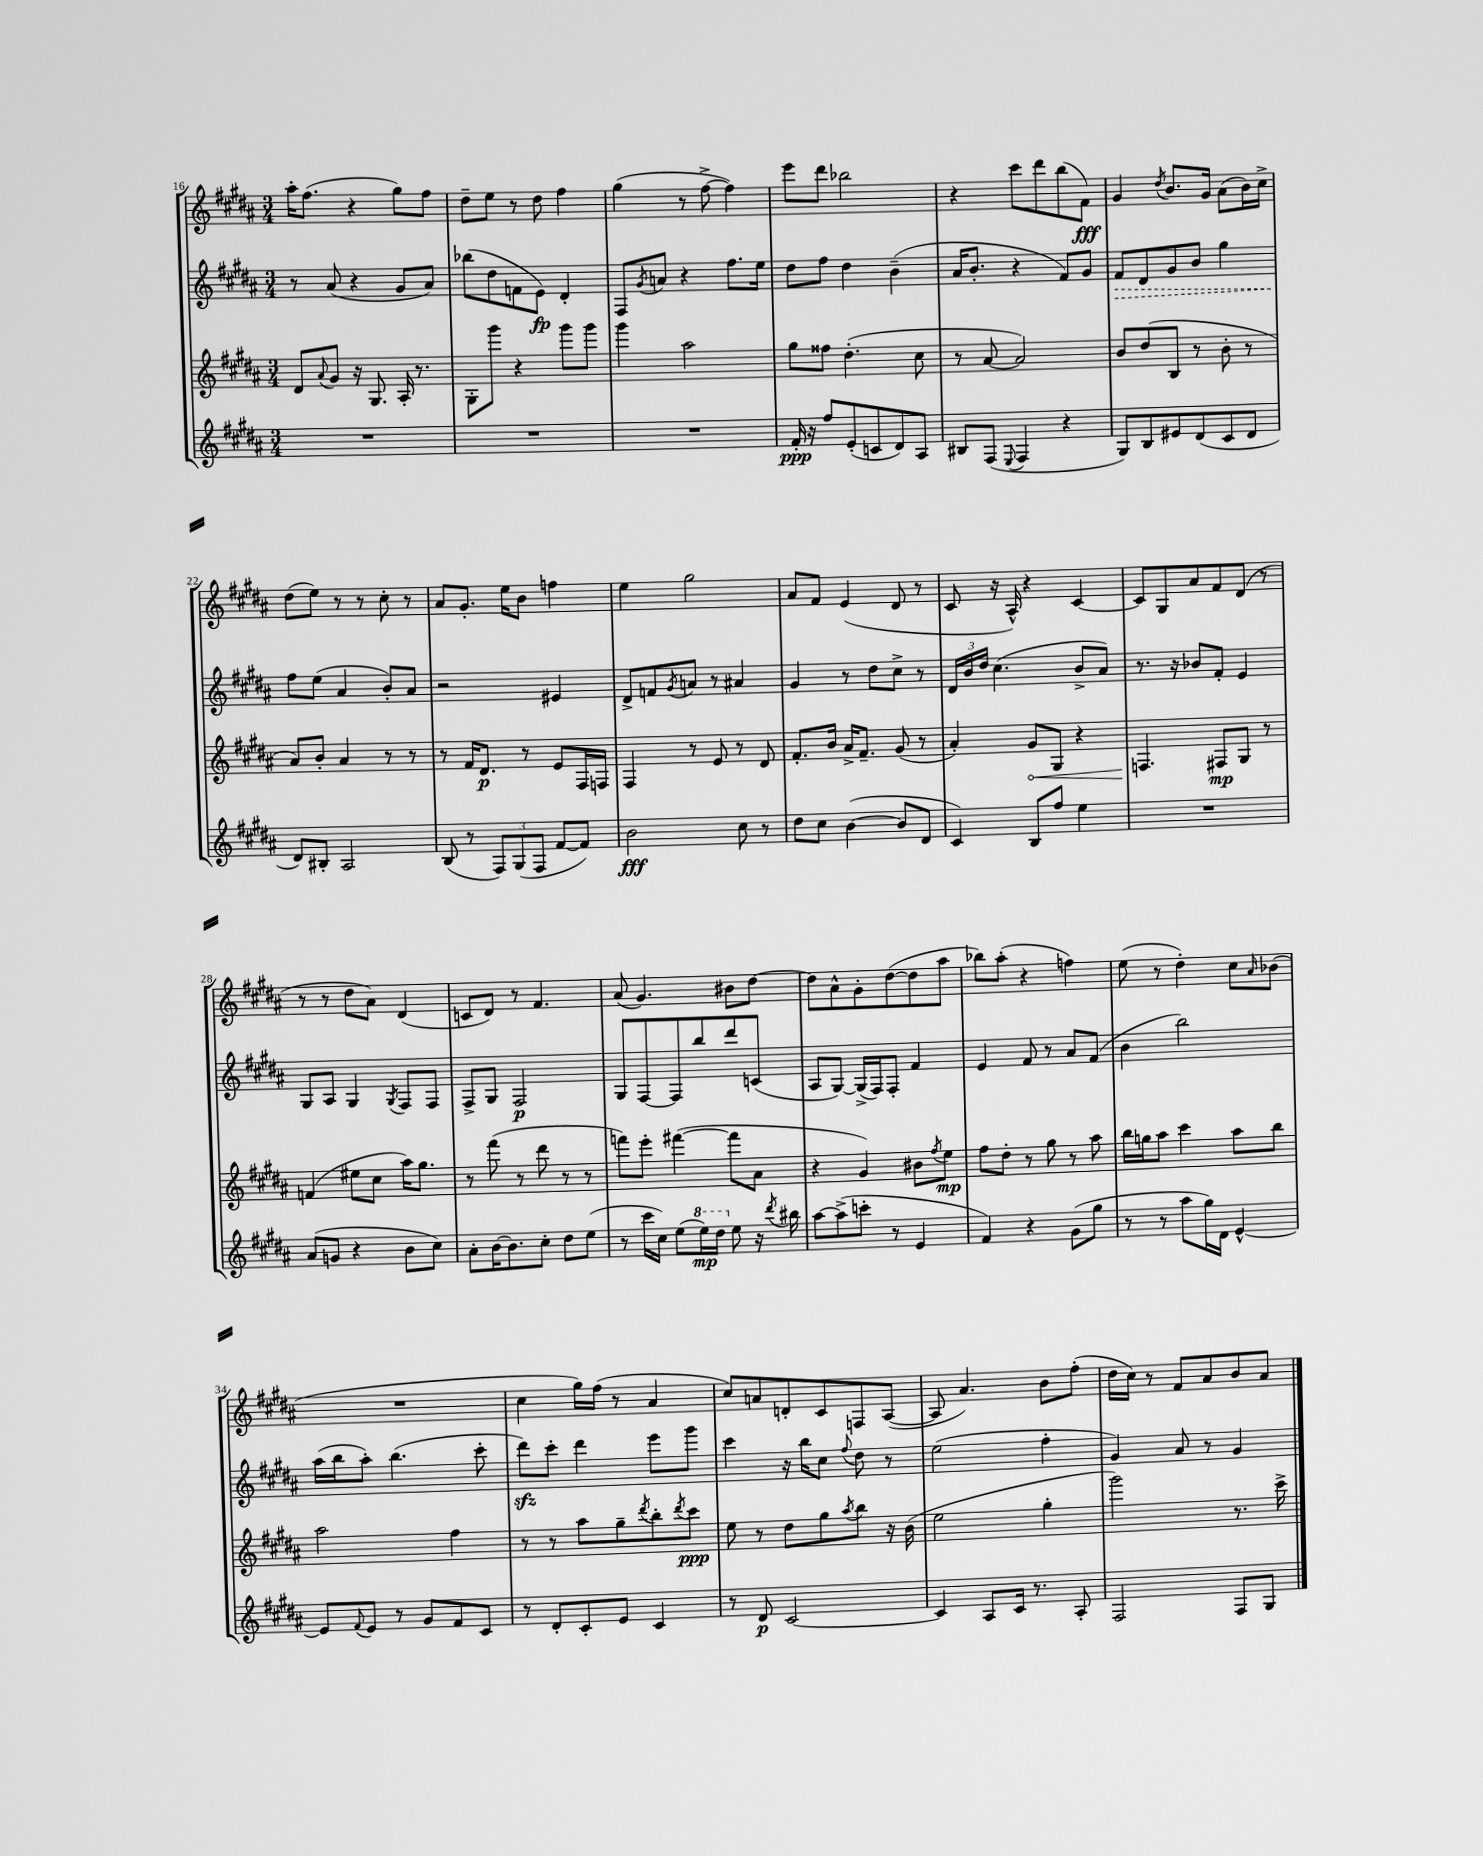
<<
\new StaffGroup <<
\new Staff = "s0" {
    \clef treble \key b \major \numericTimeSignature \time 3/4
    ais''16-. fis''8.( r4 gis''8) fis''8 |
    dis''8-- e''8 r8 dis''8 fis''4 |
    gis''4( r8 fis''8~-> fis''4) |
    e'''8 dis'''8 bes''2 |
    r4 cis'''8 dis'''8 b''8( fis'8\fff) |
    gis'4 \acciaccatura { dis''8 } b'8. gis'16 ais'8( b'16) cis''16-> |
    dis''8( e''8) r8 r8 cis''8-. r8 |
    ais'8 gis'8.-. e''16 b'8 f''4 |
    e''4 gis''2 |
    ais'8 fis'8 e'4( dis'8 r8 |
    cis'8 r16 ais16-^) r4 cis'4~ |
    cis'8 gis8 ais'8 fis'8 dis'8( r8 |
    r8 r8 dis''8 ais'8) dis'4( |
    c'8 dis'8) r8 fis'4. |
    ais'8( gis'4.) bis'8 dis''8~ |
    dis''8 ais'8-^ gis'8-. dis''8~( dis''8 ais''8 |
    bes''8) ais''8-.( r4 f''4) |
    e''8( r8 dis''4-.) cis''8 \grace { ais'16 } bes'8( |
    R2. |
    cis''4 gis''16) fis''16( r8 ais'4 |
    cis''8) a'8 d'8-. cis'8 f8 ais8~( |
    ais8 ais'4.) b'8 fis''8-.( |
    dis''16 cis''16) r8 fis'8 ais'8 b'8 ais'8 \bar "|." |
}
\new Staff = "s1" {
    \clef treble \key b \major \numericTimeSignature \time 3/4
    r8 ais'8( r4 gis'8 ais'8) |
    bes''8( dis''8 f'8 e'8\fp) dis'4-. |
    fis8 \acciaccatura { gis'8 } a'8 r4 fis''8. e''16 |
    dis''8 fis''8 dis''4 b'4--( |
    ais'16 b'8.-. r4 fis'8) gis'8 |
    \once \override Hairpin.style = #'dashed-line fis'8\> dis'8 gis'8 b'8 gis''4 |
    fis''8\! e''8( ais'4 b'8-.) ais'8 |
    r2 eis'4 |
    dis'8-> f'8 \acciaccatura { gis'8 } a'8 r8 ais'4 |
    gis'4 r8 dis''8 cis''8-> r8 |
    \tuplet 3/2 { dis'16 b'16 dis''16 } cis''4.( b'8-> ais'8) |
    r8. r16 bes'8 fis'8-. e'4 |
    gis8 ais8 gis4 \acciaccatura { gis8 } fis8 fis8 |
    fis8-> gis8 fis2\p |
    gis8 fis8~ fis8 b''8 dis'''8 c'8( |
    ais8 gis8~) gis16->( fis16) fis8-. fis'4 |
    e'4 fis'8 r8 ais'8 fis'8( |
    b'4 b''2) |
    ais''16( b''16 ais''8-.) b''4.( cis'''8-. |
    dis'''8\sfz) cis'''8-. dis'''4 e'''8 gis'''8 |
    cis'''4 r16 b''16 cis''8 \appoggiatura { fis''8 } dis''8 r8 |
    e''2( fis''4-. |
    gis'4) ais'8 r8 gis'4 \bar "|." |
}
\new Staff = "s2" {
    \clef treble \key b \major \numericTimeSignature \time 3/4
    dis'8 \appoggiatura { ais'8 } gis'8 r16 gis8. ais16-. r8. |
    gis8-. gis'''8 r4 gis'''8 gis'''8 |
    gis'''4 ais''2 |
    gis''8 fisis''8 dis''4.-.( cis''8 |
    r8 ais'8~ ais'2) |
    b'8 dis''8( b8 r8 b'8-. r8 |
    ais'8) b'8-. ais'4 r8 r8 |
    r8 fis'16 dis'8.\p r8 e'8 fis16 f16 |
    fis4 r8 e'8 r8 dis'8 |
    fis'8.-. b'16 ais'16-> fis'8.-- gis'8( r8 |
    ais'4-.) \once \override Hairpin.circled-tip = ##t gis'8\< gis8 r4 |
    f4.\! fis8\mp gis8 r8 |
    f'4( eis''8 cis''8 ais''16) gis''8. |
    r8 fis'''8( r8 dis'''8 r8 r8 |
    f'''8) e'''8-. fis'''4~( fis'''8 ais'8 |
    r4 gis'4) bis'8 \acciaccatura { fis''8 } e''8\mp |
    fis''8 dis''8-. r8 gis''8 r8 ais''8 |
    b''16 g''16 ais''8 cis'''4 ais''8 b''8 |
    ais''2 fis''4 |
    r8 r8 ais''8 gis''8-- \acciaccatura { dis'''8 } b''8-. \acciaccatura { dis'''8 } cis'''8\ppp |
    e''8 r8 dis''8 gis''8 \acciaccatura { ais''8 } b''8 r16 b'16( |
    e''2 gis''4-. |
    gis'''2) r8. cis'''16-> \bar "|." |
}
\new Staff = "s3" {
    \clef treble \key b \major \numericTimeSignature \time 3/4
    R2. |
    R2. |
    R2. |
    fis'16-.\ppp r16 fis''8 e'8-.( c'8 dis'8) ais8 |
    bis8 fis8( \appoggiatura { e8 } fis4 r4 |
    gis8) b8 eis'8 dis'8( cis'8 dis'8 |
    dis'8) bis8-. ais2 |
    b8( r8 \tuplet 3/2 { fis8) gis8( fis8 } fis'8~ fis'8) |
    b'2\fff cis''8 r8 |
    dis''8 cis''8 b'4~( b'8 dis'8 |
    cis'4) b8 fis''8 e''4 |
    R2. |
    ais'8( g'8 r4 b'8 cis''8) |
    ais'8-. b'16~ b'8. cis''8-. dis''8 e''8( |
    r8 cis'''16 cis''16) e''8( \ottava #1 e'''16\mp) dis'''16 \ottava #0 e''8 r16 \acciaccatura { dis'''8 } bis''16 |
    ais''8~ ais''8->( c'''8-. r8 e'4 |
    fis'4) r4 gis'8( gis''8 |
    r8 r8 ais''8 gis''16) dis'16 e'4~-^ |
    e'8 \appoggiatura { fis'8 } e'8 r8 gis'8 fis'8 cis'8 |
    r8 dis'8-. cis'8-. e'8 cis'4 |
    r8 dis'8\p cis'2~ |
    cis'4 ais8 cis'16 r8. ais8-. |
    fis2 fis8 gis8 \bar "|." |
}
>>
>>
\layout { \context { \Score currentBarNumber = #16 } }
